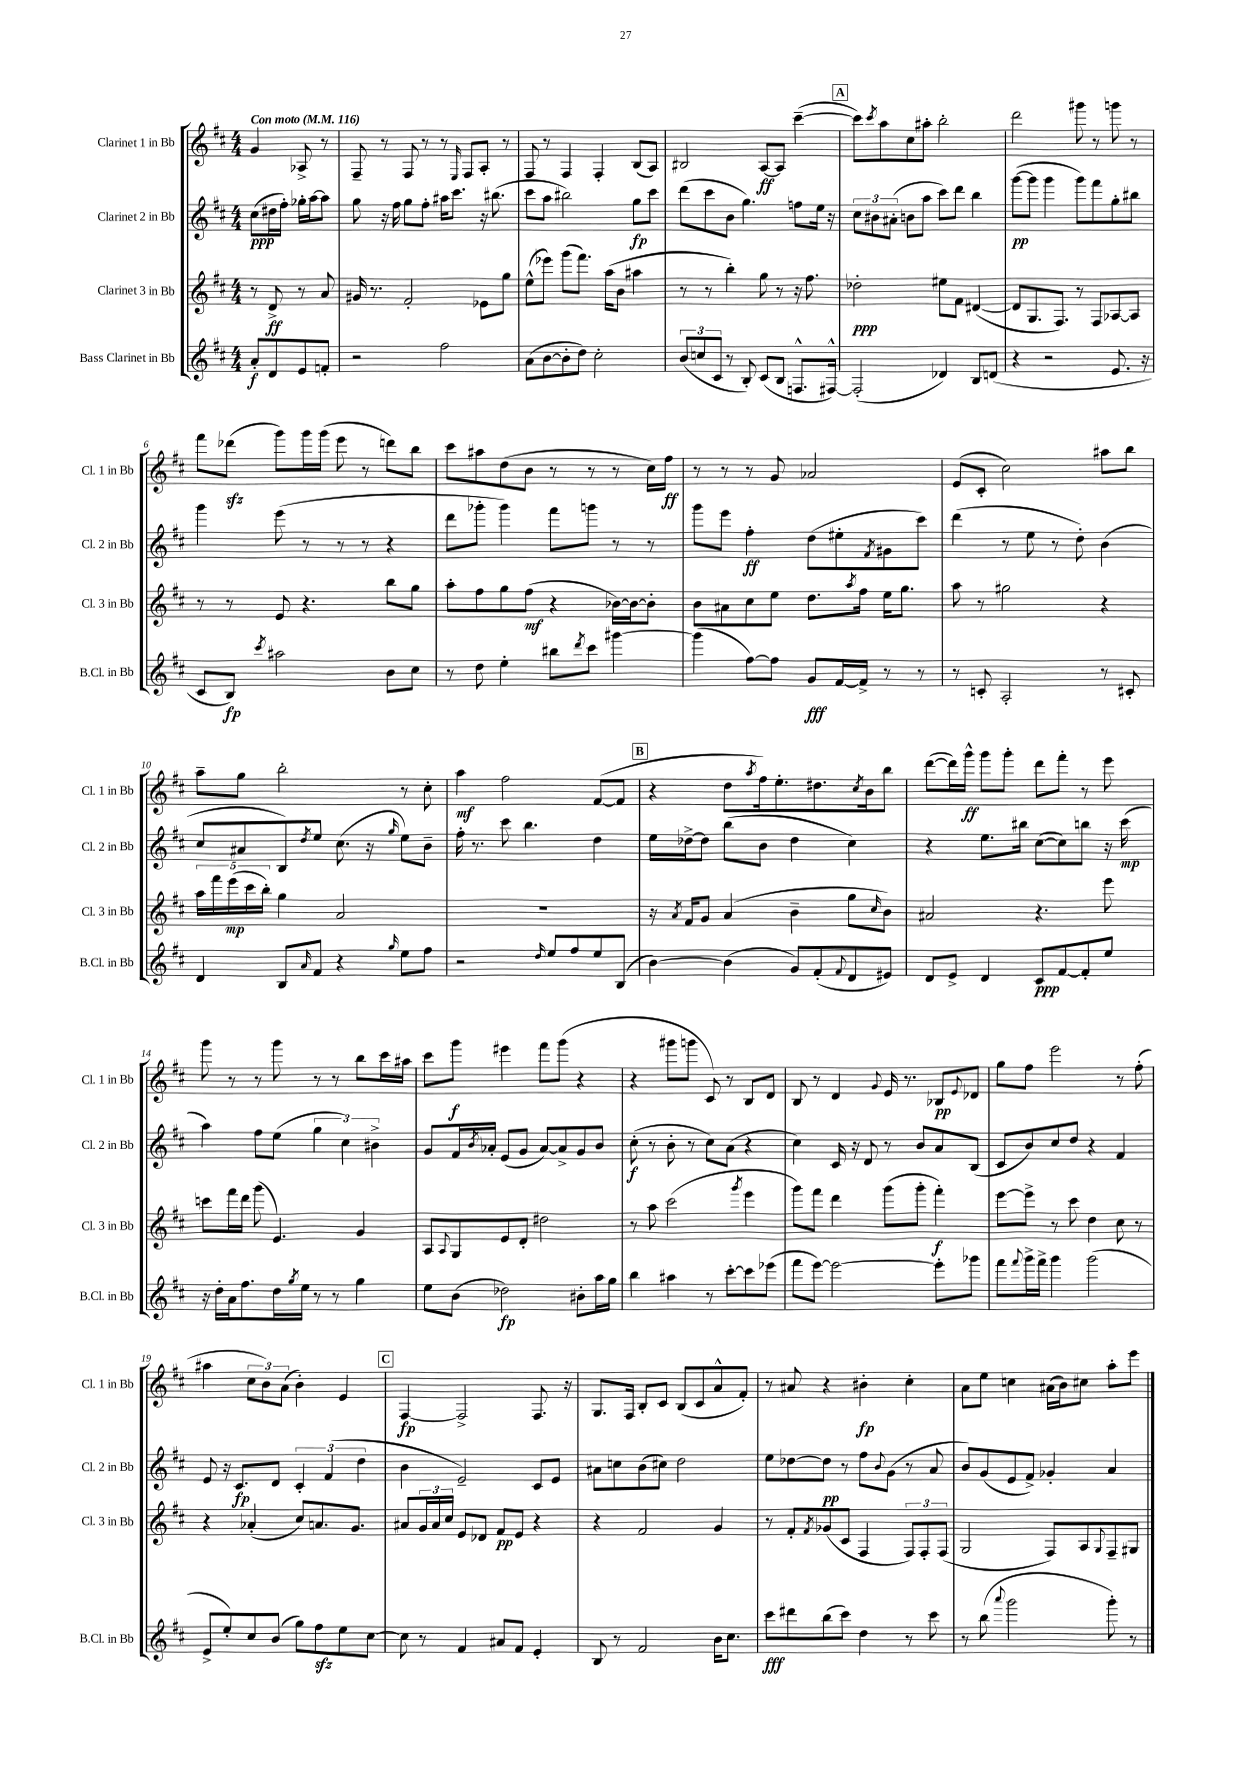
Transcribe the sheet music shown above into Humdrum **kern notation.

**kern	**kern	**kern	**kern
*staff4	*staff3	*staff2	*staff1
*clefG2	*clefG2	*clefG2	*clefG2
*k[f#c#]	*k[f#c#]	*k[f#c#]	*k[f#c#]
*M4/4	*M4/4	*M4/4	*M4/4
*MM116	*MM116	*MM116	*MM116
8a'	8r	(8cc#	4g
8d	8d^	16dd#	.
.	.	16ff#')	.
8e	8r	16gg-'	8A-^
.	.	[16aa	.
8f'	8a	8aa]	8r
=	=	=	=
2r	16g#	8gg	8F#~
.	8.r	.	.
.	.	16r	8r
.	.	16ff#	.
.	2f#'	8gg	8F#
.	.	8ff#'	8r
2ff#	.	16aa#	8r
.	.	8.ccc#	.
.	.	.	16qqE
.	.	.	8F#
.	8e-	16r	8A'
.	.	(8.bb#	.
.	8gg	.	8r
=	=	=	=
(8a	(8ee^^	8ccc#	8F#
[8b	8eee-)	8aa	8r
8b']	(8ggg	2bb#)	4F#
8dd)	8.fff#)	.	.
2cc#'	.	.	4F#'
.	(16aa	.	.
.	8b	.	.
.	4aa#	8gg	(8B
.	.	8ccc#	8A)
=	=	=	=
(12b	8r	(8ddd	2B#
12cc	.	.	.
.	8r	8ccc#	.
12c#	.	.	.
8r	4bb')	8b	.
8B')	.	4.gg)	.
(8c#	8gg	.	[8A
8B	8r	.	8A]
8.F^^	16r	8ff	([4ccc#~
.	8.ff#	.	.
.	.	16ee	.
[16F#^^)	.	16r	.
=	=	=	=
(2F#']	2dd-'	12cc#	8ccc#])
.	.	12b#	.
.	.	.	8qccc#
.	.	.	8aa
.	.	(12a#'	.
.	.	8b	8cc#
.	.	8aa	8aa#'
4d-)	8ee#	8ccc#)	2bb'
.	8f#	8ddd	.
8B	([4d#	4bb	.
(8d	.	.	.
=	=	=	=
4r	8d#]	([8ggg	2ddd
.	8.G	8ggg]	.
2r	.	4ggg	.
.	8.F#)	.	.
.	8r	8ggg)	8ggg#
.	8F#	8fff#	8r
8.e	[8A-	8gg'	8ggg
.	8A-]	8bb#	8r
16r	.	.	.
=	=	=	=
8c#	8r	4ggg	8fff#
8B)	8r	.	(8ddd-
8qccc#	.	.	.
2aa#	8e	(8eee	8ggg)
.	4.r	8r	16ggg
.	.	.	(16ggg
.	.	8r	8eee
.	.	8r	8r
8b	8bb	4r	8ddd)
8cc#	8gg	.	8bb
=	=	=	=
8r	8aa'	8ddd	8ccc#
8dd	8ff#	8ggg-'	8aa#
4ee'	8gg	4ggg-)	(8dd
.	(8ff#	.	8b
8bb#	4r	8fff#	8r
8qddd	.	.	.
8ccc#	.	8ggg	8r
[4ggg#	[16b-)	8r	8r
.	16b-_	.	.
.	8b-']	8r	16cc#)
.	.	.	16ff#
=	=	=	=
(4ggg#]	8b	8ggg	8r
.	8a#	8eee	8r
[8ff#)	8cc#	4ff#'	8r
8ff#]	8ee	.	8g
8g	8.dd	(8dd	2a-
[16f#	.	8ee#'	.
.	8qaa	.	.
16f#^]	16ff#	.	.
.	.	8qf#	.
8r	16ee	8g#	.
.	8.gg	.	.
8r	.	8ccc#)	.
=	=	=	=
8r	8aa	(4ddd	(8e
8c'	8r	.	8c#'
2A'	2gg#	8r	2cc#)
.	.	8ee	.
.	.	8r	.
.	.	8dd')	.
8r	4r	(4b	8aa#
8c#'	.	.	8bb
=	=	=	=
4d	20aa	8cc#	8aa~
.	20fff#	.	.
.	(20eee	.	.
.	.	8a#	8gg
.	20ccc#	.	.
.	20bb')	.	.
8B	4gg	8B)	2bb'
16qqa	.	8qdd	.
8f#	.	8ee	.
4r	2a	(8.cc#	.
.	.	16r	.
16qqgg	.	16qqgg	.
8ee	.	8ee)	8r
8ff#	.	8b~	8cc#'
=	=	=	=
2r	1r	16ff#'	4aa
.	.	8.r	.
.	.	8ccc#	2ff#
.	.	4.bb	.
16qqdd	.	.	.
8ee	.	.	.
8ff#	.	.	.
8ee	.	4dd	([8f#
(8B	.	.	8f#]
=	=	=	=
[4b)	16r	16ee	4r
.	8qa	.	.
.	16f#	[16dd-^	.
.	8g	8dd-]	.
(4b]	(4a	(8bb	8dd
.	.	.	8qaa
.	.	8b	16ff#)
.	.	.	8.ee'
8g)	4b~	4dd-	.
(8f#'	.	.	8.dd#
8qqf#	.	.	.
8d	8gg	4cc#)	.
.	.	.	8qcc#
.	.	.	16b
.	16qqcc#	.	.
8e#)	8b)	.	8bb
=	=	=	=
8d	2a#	4r	([8ddd
8e^	.	.	16ddd])
.	.	.	16ggg^^
4d	.	8.ee	8ggg
.	.	.	8ggg'
.	.	16bb#	.
8c#	4.r	([8cc#	8ddd
[8f#	.	8cc#])	8fff#'
8f#']	.	8bb	8r
8ee	8eee	16r	8eee
.	.	(16ccc#	.
=	=	=	=
16r	8ccc	4aa)	8ggg
16dd'	.	.	.
16a	16fff#	.	8r
8.ff#	16ddd	.	.
.	(8ggg	8ff#	8r
16dd	4.e)	(8ee	8ggg
8qgg	.	.	.
16ee	.	.	.
8r	.	6gg	8r
8r	.	.	8r
.	.	6cc#)	.
4gg	4g	.	8bb
.	.	6b#^	.
.	.	.	16ccc#
.	.	.	16aa#
=	=	=	=
8ee	8A	8g	8ccc#
.	8qqA	.	.
(8b	8G	16f#	8ggg
.	.	8qb	.
.	.	16a-'	.
2dd-)	8e	(8e	4eee#
.	8d'	8g	.
.	2dd#	[8a-)	8fff#
.	.	8a-^]	(8ggg
8b#'	.	8g	4r
16aa	.	8b	.
16gg	.	.	.
=	=	=	=
4bb	8r	(8cc#'	4r
.	8aa	8r	.
4aa#	(2ccc#	8b'	8ggg#
.	.	8r	8ggg
8r	.	8cc#)	8c#)
[8ccc#'	.	(8a	8r
.	8qggg	.	.
8ccc#]	4eee	4r	8B
(8eee-	.	.	8d
=	=	=	=
8fff#	8ggg)	4cc#)	8B
[8eee)	8fff#	.	8r
2eee_	4ddd	16c#	4d
.	.	16r	.
.	.	8d	.
.	.	.	8qqg
.	(8ggg	8r	16e
.	.	.	8.r
.	8ggg'	8b	.
8eee']	4fff#')	8a	8B-
.	.	.	8qqe
8ggg-	.	(8B	8d-
=	=	=	=
8fff#	[8eee	8c#	8gg
8qqfff#	.	.	.
16ggg^	8eee^]	8b)	8ff#
16fff#^	.	.	.
4ggg	8r	8cc#	2eee
.	8ccc#	8dd	.
(2ggg	4dd	4r	.
.	8cc#	4f#	8r
.	8r	.	(8ff#'
=	=	=	=
8e^	4r	8e	4aa#
8ee')	.	16r	.
.	.	8.c#	.
8cc#	(4a-'	.	12cc#
.	.	.	12b)
(8b	.	8d	.
.	.	.	(12a
8gg)	8cc#)	6c#'	4b')
8ff#	8.a	.	.
.	.	(6f#	.
8ee	.	.	4e
.	8.g	.	.
.	.	6dd	.
[8cc#	.	.	.
=	=	=	=
8cc#]	8a#	4b	[4F#
8r	24g	.	.
.	24a#	.	.
.	24cc#	.	.
4f#	8e	2e~)	2F#^]
.	8d-	.	.
8a#	8f#	.	.
8f#	8e	.	.
4e'	4r	8c#	8.F#
.	.	8e	.
.	.	.	16r
=	=	=	=
8B	4r	8a#	8.G
8r	.	8cc	.
.	.	.	16F#
2f#	2f#	(8b	8B'
.	.	8cc#)	8c#
.	.	2dd	(8B
.	.	.	8c#
16b	4g	.	8a^^
8.cc#	.	.	.
.	.	.	8f#')
=	=	=	=
8ccc#	8r	8ee	8r
8ddd#	8f#'	[8dd-	8a#
.	8qf#	.	.
(8bb	(8g-	8dd-]	4r
8ccc#)	8c#	8r	.
4dd	4F#	8ff#	4b#'
.	.	8qqb	.
.	.	(8g	.
8r	12F#)	8r	4cc#'
.	12F#'	.	.
8ccc#	.	8a	.
.	(12F#	.	.
=	=	=	=
8r	2G	8b)	8a
(8bb	.	(8g	8ee
8qqaaa	.	.	.
2ggg	.	8e	4cc
.	.	8f#^)	.
.	8F#)	4g-'	(16a#
.	.	.	16b)
.	8A	.	8cc#
.	8qqG	.	.
8ggg')	8F#~	4a	8aa'
8r	8G#	.	8eee
==	==	==	==
*-	*-	*-	*-
